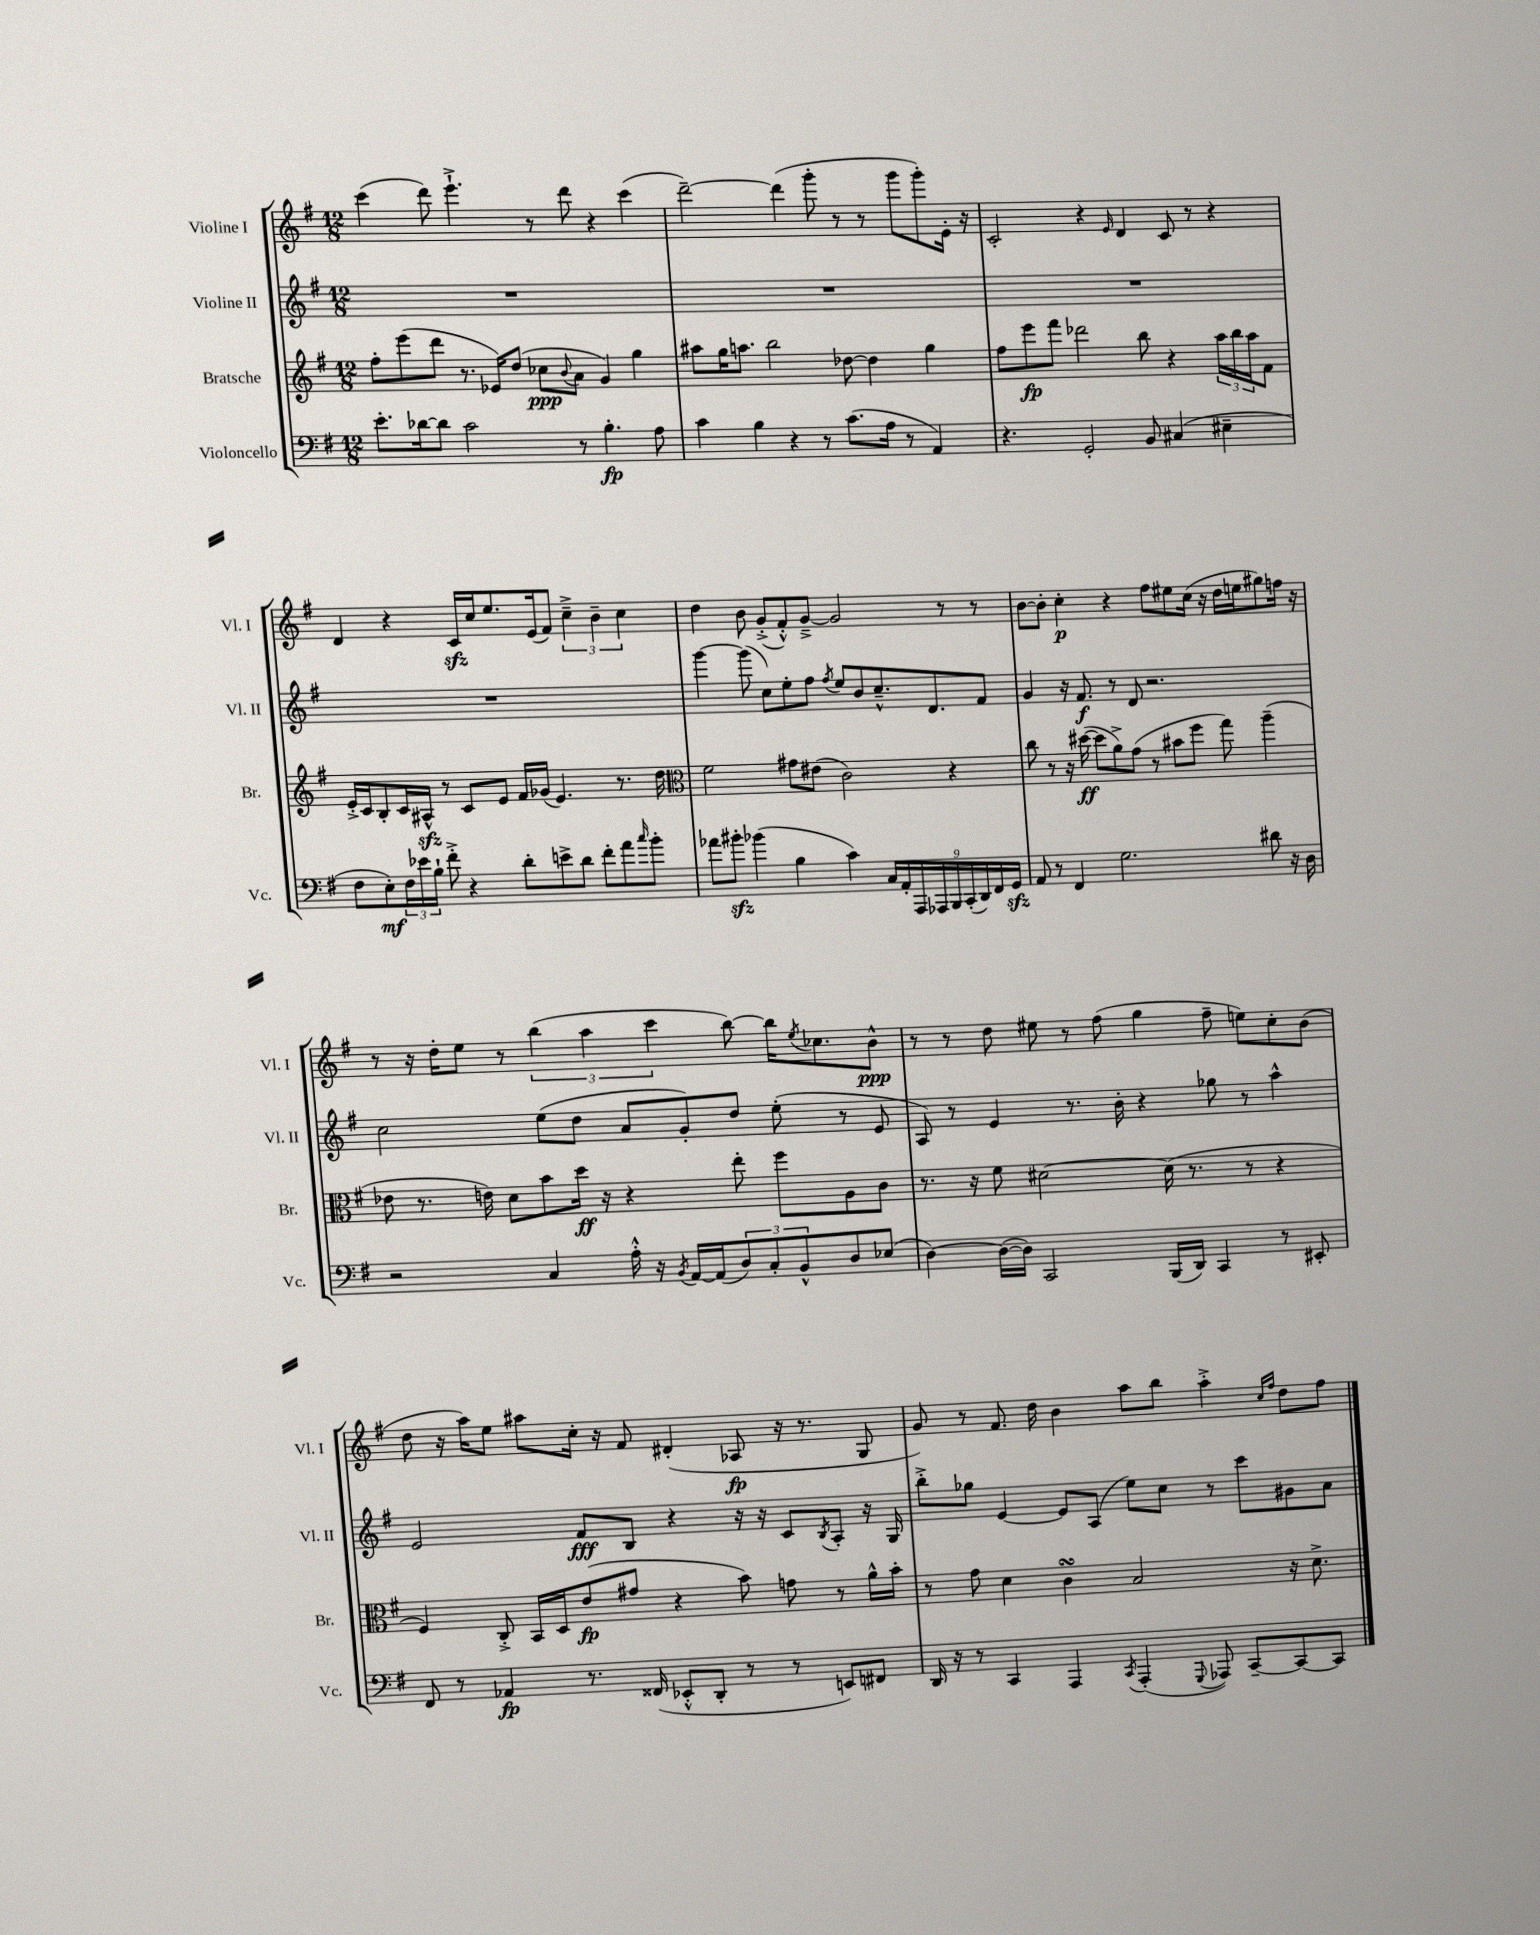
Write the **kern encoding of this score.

**kern	**kern	**kern	**kern
*staff4	*staff3	*staff2	*staff1
*clefF4	*clefG2	*clefG2	*clefG2
*k[f#]	*k[f#]	*k[f#]	*k[f#]
*M12/8	*M12/8	*M12/8	*M12/8
8.e'	8ff#'	1.r	(4ccc
.	(8eee	.	.
[16d-	.	.	.
8d-]	8ddd	.	8ddd)
2c	8.r	.	4.eee`^
.	16e-)	.	.
.	(8dd	.	.
.	8cc-	.	8r
.	8qqb	.	.
8r	8a	.	8ddd
4.B'	4g)	.	4r
.	4gg	.	(4ccc
8A	.	.	.
=	=	=	=
4c	8aa#	1.r	[2ddd~)
.	16gg	.	.
.	8.aa	.	.
4B	.	.	.
.	2bb	.	.
4r	.	.	(4ddd]
8r	.	.	8ggg'
(8.c	[8dd-	.	8r
.	4dd-]	.	8r
16A	.	.	.
8r	.	.	8ggg
4AA)	4gg	.	8ggg')
.	.	.	16e'
.	.	.	16r
=	=	=	=
4.r	8ff#	1.r	2c'
.	8eee	.	.
.	8fff#	.	.
2GG'	2ddd-	.	.
.	.	.	4r
.	.	.	16qqe
.	.	.	4d
8BB	8bb	.	.
(4C#	4r	.	8c
.	.	.	8r
4E#~	24aa	.	4r
.	24bb	.	.
.	24aa	.	.
.	8f#	.	.
=	=	=	=
8F#	16e'^	1.r	4d
.	16c	.	.
8E')	8B'	.	.
24F#	16c	.	4r
24e-	.	.	.
.	16A#^^	.	.
24B`	.	.	.
8f#'^	8r	.	.
4r	8c	.	16c
.	.	.	16cc
.	8e	.	8.ee
8d'	16f#	.	.
.	(16g-	.	(16e
8e^	4.e)	.	8f#)
8d	.	.	6cc~^
8f#'	.	.	.
.	.	.	6b~
8a	8.r	.	.
.	.	.	6cc
16qqcc	.	.	.
8b'	.	.	.
.	16dd	.	.
=	=	=	=
*	*clefC3	*	*
8a-	2f#	[4ggg	4dd
8b#'	.	.	.
(4b-	.	(8ggg]	8b
.	.	8cc)	(8g'^
4B	8g#	8ee'	8f#'^^)
.	(8e#	8ff#	[8g~^
.	.	8qff#	.
4c)	2c)	8ee	2g]
.	.	8b	.
18C	.	8.cc~^^	.
18AA'	.	.	.
18AAA	.	.	.
18AAA-	.	.	.
.	.	8.d	.
18BBB	.	.	.
.	4r	.	8r
(18CC'	.	.	.
18DD)	.	.	.
.	.	8f#	8r
18FF#	.	.	.
18GG	.	.	.
=	=	=	=
8AA	8cc	4g	[8b
8r	8r	.	8b']
4FF#	16r	16r	4cc'
.	([16dd#	8.f#	.
.	8dd#]	.	.
2.G	8a^)	8r	4r
.	(8g	8d	.
.	8r	2.r	8ff#
.	8b#	.	8ee#
.	8ff#	.	(16cc
.	.	.	16r
.	8gg)	.	16dd
.	.	.	16ee
8d#	(4aa~	.	8gg#)
16r	.	.	16ff
16D	.	.	16r
=	=	=	=
2r	8e-	2cc	8r
.	8.r	.	16r
.	.	.	16dd'
.	.	.	8ee
.	16e)	.	.
.	8d	.	8r
4C	8b	(8ee	(6bb
.	16dd	8dd	.
.	.	.	6aa
.	16r	.	.
16A'^^	4r	8a	.
16r	.	.	.
.	.	.	6ccc
8qBB	.	.	.
[16AA	.	8g')	.
(16AA]	.	.	.
12D)	8ee'	8dd	[8bb)
12C'	.	.	.
.	8ff#	(8ee'	16bb]
12BB^^	.	.	.
.	.	.	8qee
.	.	.	8.cc-
8D	8A	8r	.
(8E-	8c	8e	8b^^
=	=	=	=
[4D)	8.r	8A)	8r
.	.	8r	8r
.	16r	.	.
(16D_	8f#	4e	8dd
16D])	.	.	.
2CC	[2d#	.	8ee#
.	.	8.r	8r
.	.	.	(8ff#
.	.	16b'	.
.	.	4r	4gg
(16BBB	(16d#]	.	.
16DD)	8.r	.	.
4CC	.	8gg-	8ff#~
.	8r	8r	8ee)
8r	4r	4aa^^	8cc'
8EE#'	.	.	(8b
=	=	=	=
8FF#	4F#)	2e	8dd
8r	.	.	16r
.	.	.	16aa)
4AA-	8C'^	.	8ee
.	16BB	.	8aa#
.	16D	.	.
8.r	(8e	8f#	16cc'
.	.	.	16r
.	8g#	8B	8f#
(16FF##	.	.	.
8EE-'^^	4r	4r	(4d#'
8DD'	.	.	.
8r	8b)	16r	8A-
.	.	16r	.
8r	8g	8c	16r
.	.	.	8.r
.	.	8qB	.
8EE)	8r	8A'	.
8FF#	16a^^	16r	8G
.	16b'	16G	.
=	=	=	=
16DD	8r	8bb'^	8g)
16r	.	.	.
8r	8g	8gg-	8r
4CC	4d	[4e	8.f#
.	.	.	16dd
4AAA	4c	8e]	4b
.	.	(8A	.
8qCC	.	.	.
(4AAA'	2B	8ee)	8aa
.	.	8cc	8bb
8qqGGG	.	.	.
8AAA-)	.	8r	4aa'^
[8CC~	.	8ccc	.
.	.	.	16qqcc
.	.	.	16qqff#
8CC_	16r	8g#	8dd
.	8.d^	.	.
8CC]	.	8a	8ff#
==	==	==	==
*-	*-	*-	*-
